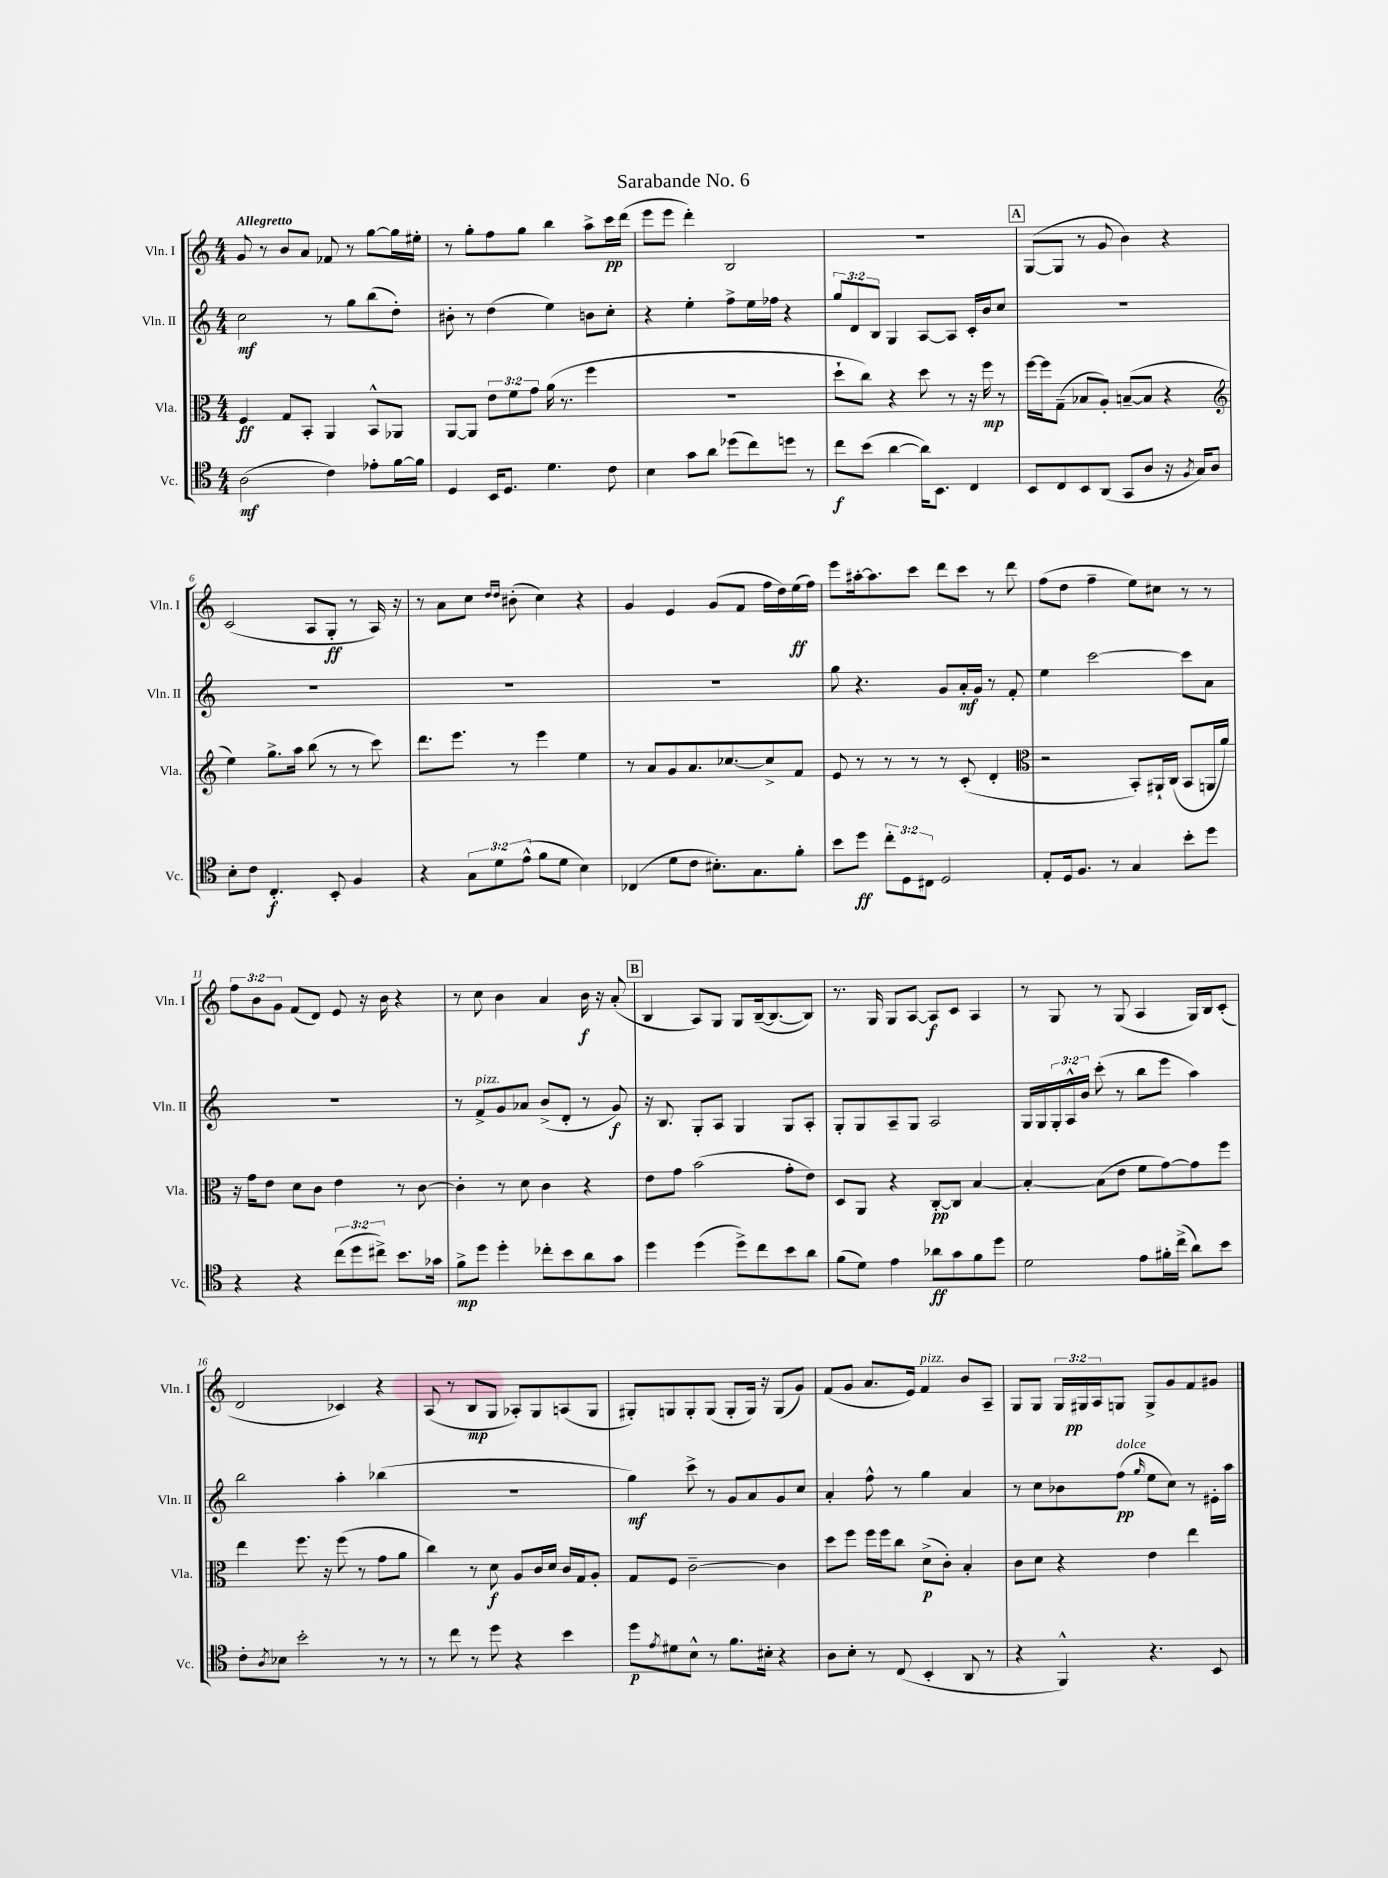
\header { title = "Sarabande No. 6" }
<<
\new StaffGroup <<
\new Staff = "s0" \with { instrumentName = "Vln. I" shortInstrumentName = "Vln. I" } {
    \clef treble \key c \major \numericTimeSignature \time 4/4 \override Staff.TupletNumber.text = #tuplet-number::calc-fraction-text \tempo "Allegretto"
    g'8 r8 b'8 a'8 fes'8 r8 g''8~ g''16 eis''16-. |
    r8 g''8-. f''8 g''8 b''4 a''8-> c'''16\pp d'''16( |
    e'''8 e'''8 d'''4-.) b2 |
    R1 |
    \mark \markup { \box "A" } g8~( g8 r8 g'8 b'4) r4 |
    c'2( a8 g8-.\ff r8 a16) r16 |
    r8 a'8 c''8 \grace { d''16 d''16 } bis'8-.( c''4) r4 |
    g'4 e'4 g'8( f'8 f''16 d''16) e''16\ff( f''16) |
    e'''8 ais''16~-. ais''8. c'''8 d'''8 c'''8 r8 d'''8 |
    f''8( d''8 f''4-- e''8) cis''8 r8 r8 |
    \tuplet 3/2 { f''8 b'8 g'8 } f'8( d'8) e'8 r16 b'16 r4 |
    r8 c''8 b'4 a'4 b'16\f r16 a'8-.( |
    \mark \markup { \box "B" } b4 a8) g8 g8 b16~--( b8.~ b8) |
    r8. g16 g8 a8~ a8\f c'8 a4 |
    r8 g8 r8 g8( a4 g16) b16 c'8-.( |
    d'2 ces'4) r4 |
    a8( r8 b8\mp g8 aes8-.) g8 a8( g8 |
    gis8-.) g8 g8-. g8( g8-. g16) r16 g8( g'8) |
    f'8( g'8 a'8. e'16) f'4^\markup { \italic "pizz." } b'8 a8-- |
    g8 g8 \tuplet 3/2 { g16 gis16\pp a16 } g8 g8-> g'8 f'8 gis'8 \bar "|." |
}
\new Staff = "s1" \with { instrumentName = "Vln. II" shortInstrumentName = "Vln. II" } {
    \clef treble \key c \major \numericTimeSignature \time 4/4 \override Staff.TupletNumber.text = #tuplet-number::calc-fraction-text
    c''2\mf r8 g''8 b''8( d''8-.) |
    bis'8-. r8 d''4( e''4) b'8 c''8-. |
    r4 e''4-. f''8-> e''16 fes''16 r4 |
    \tuplet 3/2 { g''8 d'8 b8 } g4 a8~ a8 c'16-. b'16 c''8 |
    \mark \markup { \box "A" } R1 |
    R1 |
    R1 |
    R1 |
    g''8 r4. g'8 a'16-.\mf g'16 r8 f'8-. |
    e''4 c'''2~ c'''8 a'8 |
    R1 |
    r8 f'8->^\markup { \italic "pizz." } g'8 aes'8 b'8->( d'8-. r8 g'8\f) |
    \mark \markup { \box "B" } r16 b8. g8-. a8 g4 g8 a8-. |
    g8-. g8 a8-- g8 a2 |
    g16 g16 \tuplet 3/2 { g16-. a16-^ b'16 } c'''8-.( r8 b''8 e'''8 a''4) |
    b''2 a''4-. bes''4( |
    R1 |
    g''4\mf) c'''8-> r8 g'8 a'8 g'8 c''8 |
    a'4-. f''8-^ r8 g''4 a'4 |
    r8 c''8 bes'8 f''8\pp^\markup { \italic "dolce" }( \grace { g''16 } e''8 c''8) r8 eis'16-. a''16 \bar "|." |
}
\new Staff = "s2" \with { instrumentName = "Vla." shortInstrumentName = "Vla." } {
    \clef alto \key c \major \numericTimeSignature \time 4/4 \override Staff.TupletNumber.text = #tuplet-number::calc-fraction-text
    f4\ff g8 b,8-. a,4 b,8-^ aes,8 |
    a,8~ a,8 \tuplet 3/2 { e'8 f'8 g'8 } a'16( r8. f''4 |
    r1 |
    d''8-! c''8) r4 d''8 r8 r16 f''16\mp r8 |
    \mark \markup { \box "A" } f''16~ f''16 g8--( bes8 a8-.) b8~--( b8 r4 |
    \clef treble e''4) g''8.-> a''16 b''8( r8 r8 c'''8) |
    d'''8. e'''8. r8 e'''4 e''4 |
    r8 a'8 g'8 a'8. ces''8.~ ces''8-> f'8 |
    e'8 r8 r8 r8 r8 c'8-.( d'4-. |
    \clef alto r2 b,8-.) ais,16-! c16( b,8 a,16 a'16) |
    r16 g'16 e'8 d'8 c'8 e'4 r8 c'8~ |
    c'4-. r8 d'8 c'4 r4 |
    \mark \markup { \box "B" } e'8 g'8 b'2( g'8-. e'8) |
    d8 a,8 r4 c8~-.\pp c8 b4~ |
    b4~-. b8( e'8 f'8 g'8~) g'8 f''8 |
    e''4 f''8. r16 f''8( r8 g'8 a'8 |
    c''4) r8 d'8\f a8 c'16 d'16 c'16 g16 a8-. |
    g8 f8 c'2~-- c'4 |
    d''8 f''8 f''16 f''16 c''8 d'8->\p( c'8-.) b4-. |
    c'8 d'8 r4 e'4 e''4 \bar "|." |
}
\new Staff = "s3" \with { instrumentName = "Vc." shortInstrumentName = "Vc." } {
    \clef tenor \key c \major \numericTimeSignature \time 4/4 \override Staff.TupletNumber.text = #tuplet-number::calc-fraction-text
    a2\mf( c'4) ees'8-. f'16~ f'16 |
    d4 b,16 d8. d'4. c'8 |
    b4 g'8 a'8 des''8( c''8) d''8 r8 |
    c''8\f b'8( a'4~ a'16) b,8. c4 |
    \mark \markup { \box "A" } b,8 c8 b,8 a,8( g,8 a8 r16 \acciaccatura { f8 } g16) a8 |
    b8-. c'8 c4.-.\f b,8-. f4 |
    r4 \tuplet 3/2 { g8 d'8 e'8-^( } f'8 d'8 b4) |
    ces4( d'8 c'8 bis8.-.) g8. f'8-. |
    b'8 d''8\ff \tuplet 3/2 { c''8-. d8 cis8 } d2 |
    e8-. d16 f8. r8 g4 b'8-. d''8 |
    r4 r4 \tuplet 3/2 { c''8( d''8 cis''8->) } b'8. ges'16 |
    f'8->\mp d''8 d''4-. ces''8-. b'8 a'8 g'8 |
    \mark \markup { \box "B" } d''4 d''4( d''8->) c''8 b'8 a'8 |
    f'8( d'8) e'4 aes'8\ff g'8 f'8 d''8 |
    d'2 e'8 fis'16-. c''16->( a'8) b'8 |
    c'8-. \acciaccatura { a8 } bes8 b'2-. r8 r8 |
    r8 c''8 r8 d''8 r4 b'4 |
    d''8\p \acciaccatura { e'8 } dis'8 b8-^ r8 f'8. bis16-. r4 |
    a8 b8-. r8 c8( b,4-. a,8 r8 |
    r4 f,4-^) r4. b,8 \bar "|." |
}
>>
>>
